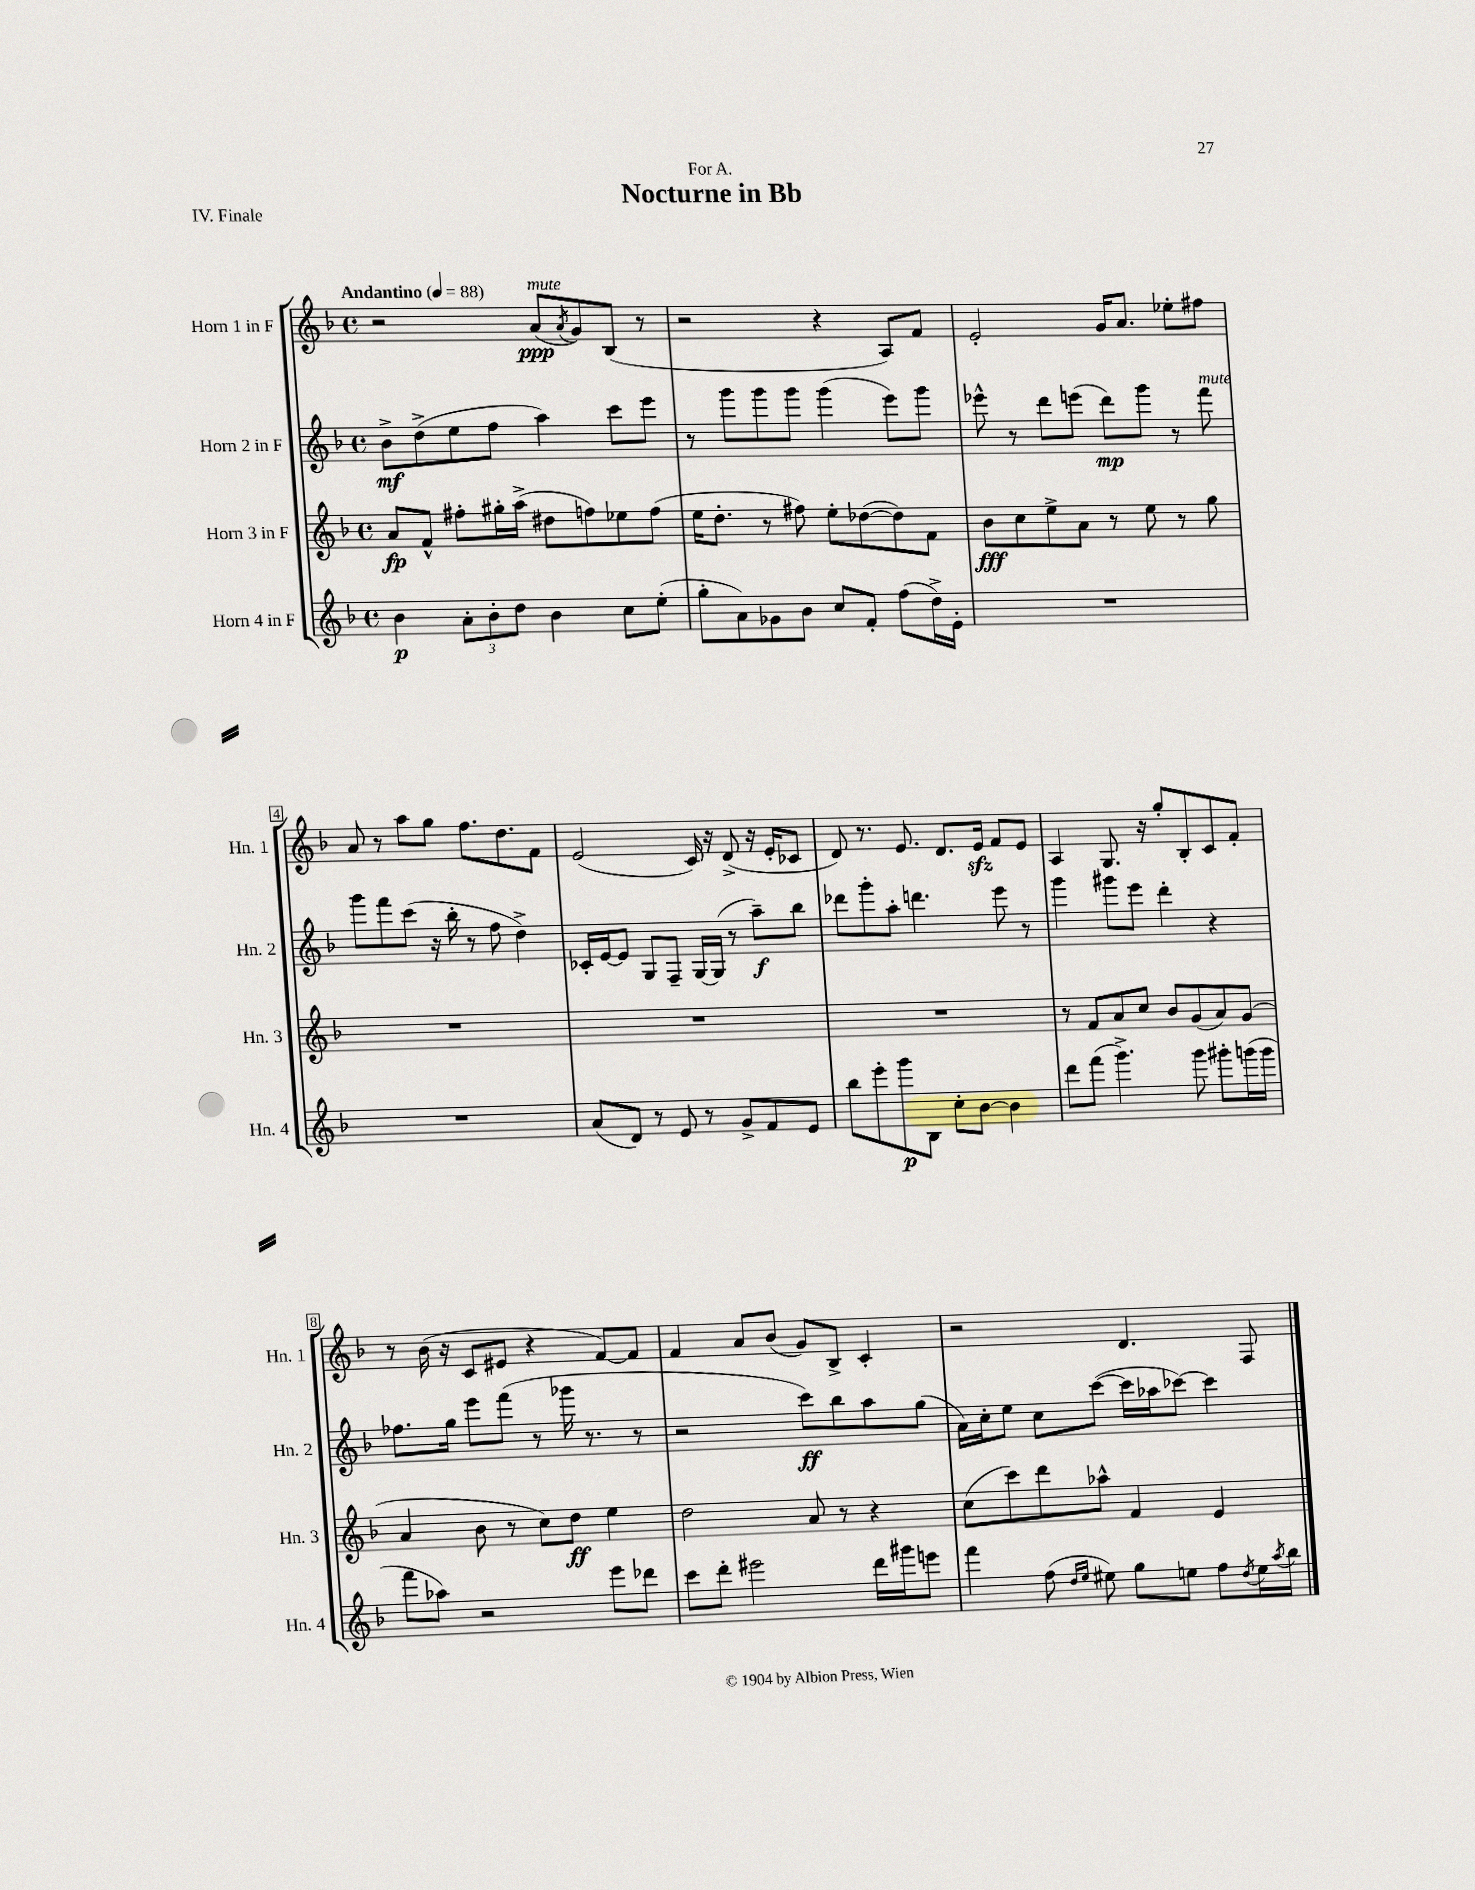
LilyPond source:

\header { title = "Nocturne in Bb" dedication = "For A." piece = "IV. Finale" }
<<
\new StaffGroup <<
\new Staff = "s0" \with { instrumentName = "Horn 1 in F" shortInstrumentName = "Hn. 1" } {
    \clef treble \key f \major \defaultTimeSignature \time 4/4 \tempo "Andantino" 4 = 88
    r2 a'8\ppp^\markup { \italic "mute" }( \acciaccatura { a'8 } g'8) bes8( r8 |
    r2 r4 a8) f'8 |
    e'2-. g'16 a'8. ees''8-. fis''8 |
    a'8 r8 a''8 g''8 f''8. d''8. f'8 |
    e'2( c'16) r16 d'8->( r16 e'16-. ces'8 |
    d'8) r8. e'8. d'8. e'16\sfz f'8 e'8 |
    a4 g8. r16 g''8-. bes8-. c'8 f'8-. |
    r8 bes'16( r16 c'8 eis'8 r4 f'8~) f'8 |
    f'4 a'8 bes'8( g'8) bes8-> c'4-. |
    r2 d'4. f8 \bar "|." |
}
\new Staff = "s1" \with { instrumentName = "Horn 2 in F" shortInstrumentName = "Hn. 2" } {
    \clef treble \key f \major \defaultTimeSignature \time 4/4
    bes'8->\mf d''8->( e''8 f''8 a''4) c'''8 e'''8 |
    r8 g'''8 g'''8 g'''8 g'''4( e'''8) g'''8 |
    ees'''8-^ r8 d'''8 e'''8( d'''8\mp) g'''8 r8 f'''8^\markup { \italic "mute" } |
    g'''8 f'''8 c'''8( r16 bes''16-. r8 f''8 d''4->) |
    ces'16-. e'16~ e'8 g8 f8-- g16~ g16( r8 a''8--\f) bes''8 |
    des'''8 g'''8-. a''8-. d'''4. e'''8 r8 |
    g'''4 gis'''8 e'''8 d'''4-. r4 |
    fes''8. g''16 e'''8 f'''8( r8 ges'''16 r8. r8 |
    r2 c'''8\ff) bes''8 a''8 g''8( |
    a'16) c''16-. e''8 c''8 c'''8~( c'''16 aes''16 ces'''8~) ces'''4 \bar "|." |
}
\new Staff = "s2" \with { instrumentName = "Horn 3 in F" shortInstrumentName = "Hn. 3" } {
    \clef treble \key f \major \defaultTimeSignature \time 4/4
    a'8\fp f'8-^ fis''8-. gis''16-. a''16->( dis''8 f''8) ees''8 f''8( |
    e''16 d''8.-. r8 fis''8) e''8-. des''8~( des''8) f'8 |
    bes'8\fff c''8 e''8-> a'8 r8 e''8 r8 g''8 |
    R1 |
    R1 |
    R1 |
    r8 f'8 a'8 c''8 bes'8 g'8( a'8) g'8( |
    a'4 bes'8 r8 c''8) d''8\ff e''4 |
    d''2 a'8 r8 r4 |
    c''8( c'''8) d'''8 aes''8-^ f'4 e'4 \bar "|." |
}
\new Staff = "s3" \with { instrumentName = "Horn 4 in F" shortInstrumentName = "Hn. 4" } {
    \clef treble \key f \major \defaultTimeSignature \time 4/4
    bes'4\p \tuplet 3/2 { a'8-. bes'8-. d''8 } bes'4 c''8 e''8-.( |
    g''8-. a'8) ges'8 bes'8 c''8 f'8-. f''8( d''16->) e'16-. |
    R1 |
    R1 |
    a'8( d'8) r8 e'8 r8 g'8-> f'8 e'8 |
    bes''8 e'''8-. g'''8\p bes8 c''8-. bes'8~ bes'4 |
    d'''8 f'''8( g'''4.->) g'''8 gis'''8-. g'''16( g'''16 |
    f'''8 aes''8) r2 e'''8 des'''8 |
    c'''8 d'''8-. eis'''2 d'''16 gis'''16 e'''8 |
    f'''4 f''8( \grace { d''16 e''16 } eis''8) g''8 e''8 f''8 \acciaccatura { d''8 } e''16 \acciaccatura { a''8 } bes''16 \bar "|." |
}
>>
>>
\layout { \context { \Score \override BarNumber.stencil = #(make-stencil-boxer 0.1 0.3 ly:text-interface::print) } }
